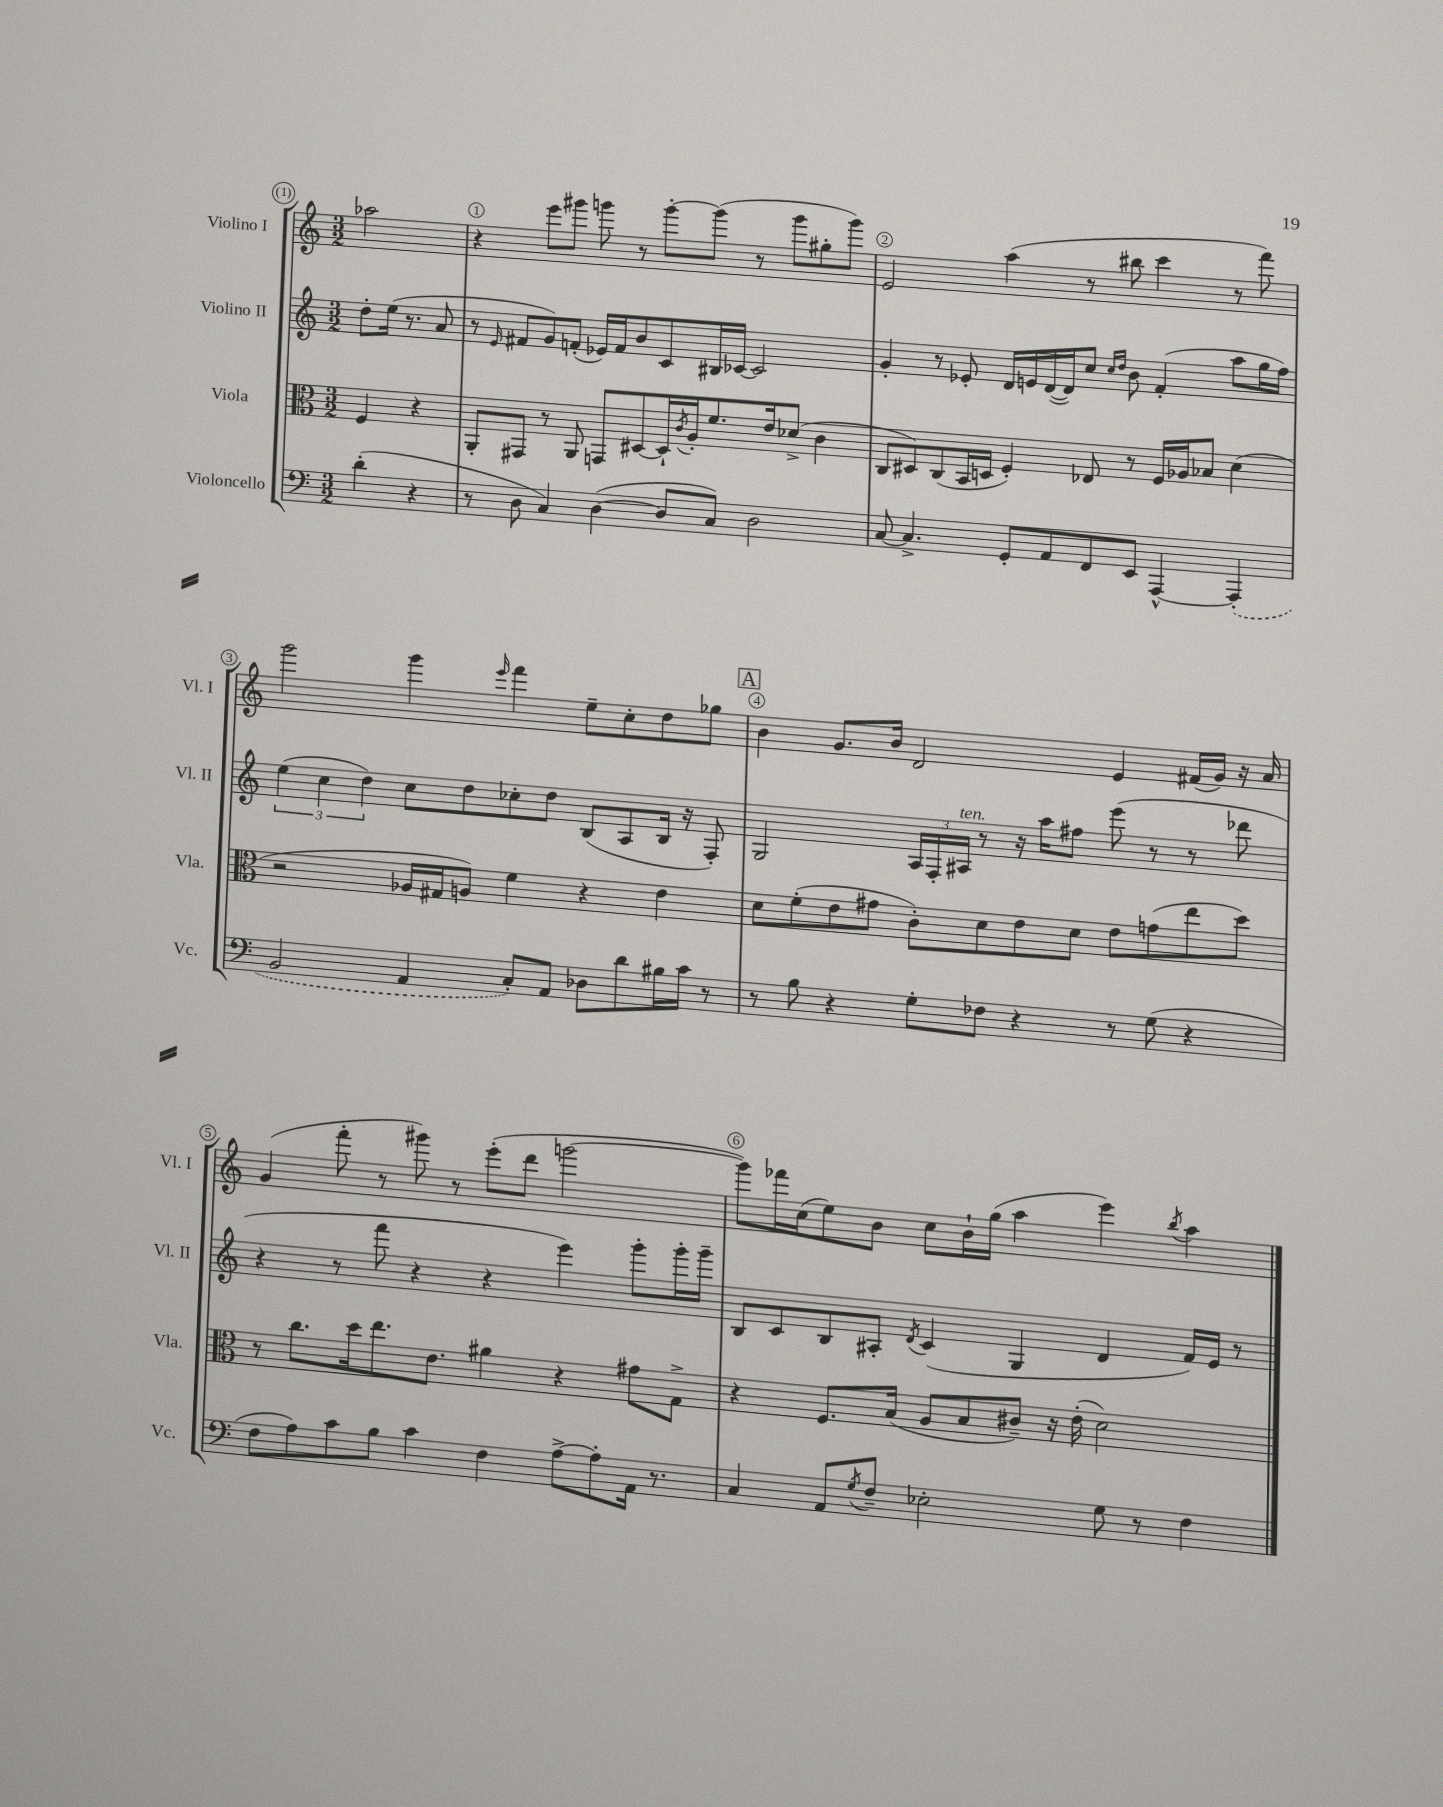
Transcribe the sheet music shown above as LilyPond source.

<<
\new StaffGroup <<
\new Staff = "s0" \with { instrumentName = "Violino I" shortInstrumentName = "Vl. I" } {
    \clef treble \key c \major \numericTimeSignature \time 3/2 \partial 2
    aes''2 |
    r4 e'''8 gis'''8 g'''8 r8 g'''8~-. g'''8( r8 g'''8 gis''8-. g'''8) |
    e'2 a''4( r8 bis''8 c'''4 r8 f'''8) |
    g'''2 g'''4 \grace { e'''16 } f'''4 e''8-- c''8-. d''8 ges''8 |
    \mark \markup { \box "A" } b'4 g'8. b'16 d'2 e'4 fis'16( g'16) r16 a'16 |
    g'4( f'''8-. r8 gis'''8) r8 e'''8-.( d'''8 g'''2~ |
    g'''8) fes'''16 c''16( e''8) b'8 c''8 b'16-! g''16( a''4 e'''4) \acciaccatura { b''8 } a''4 \bar "|." |
}
\new Staff = "s1" \with { instrumentName = "Violino II" shortInstrumentName = "Vl. II" } {
    \clef treble \key c \major \numericTimeSignature \time 3/2 \partial 2
    d''8-. e''16( r8. a'8 |
    r8 \grace { e'16 } fis'8 g'8) f'8-.( ees'16) f'16 b'8 c'8 bis16 ces'16~ ces'2 |
    g'4-. r8 ees'8-. d'16 e'16 d'16~( d'16) c''8 \grace { c''16 d''16 } b'8 f'4-.( a''8 g''16 f''16) |
    \tuplet 3/2 { e''4( c''4 d''4) } c''8 d''8 ces''8-. d''8 b8( a8 b16 r16 f8-.) |
    \mark \markup { \box "A" } g2 \tuplet 3/2 { a16 f16-. ais16^\markup { \italic "ten." } } r8 r16 a''16 fis''8 e'''8( r8 r8 des'''8 |
    r4 r8 f'''8 r4 r4 e'''4) g'''8-. g'''16-. g'''16-- |
    b8 c'8 b8 ais8-. \acciaccatura { d'8 } c'4( g4 d'4 f'16) e'16 r8 \bar "|." |
}
\new Staff = "s2" \with { instrumentName = "Viola" shortInstrumentName = "Vla." } {
    \clef alto \key c \major \numericTimeSignature \time 3/2 \partial 2
    f4 r4 |
    a,8-. gis,8 r8 a,8 g,8 dis8~ dis16-! \acciaccatura { c'8 } a16-. f'8. e'16 des'8->( c'4 |
    c8 dis8) c8( b,16 d16 f4-.) ees8 r8 f16 aes16 bes8 d'4( |
    r2 aes16 gis16 a8) f'4 r4 e'4 |
    \mark \markup { \box "A" } d'8 f'8-.( e'8 gis'8 c'8-.) d'8 e'8 d'8 e'8 g'8( e''8 d''8) |
    r8 c''8. d''16 e''8. e'8. ais'4 r4 gis'8 g8-> |
    r4 f8. b16( a8 b8 cis'8--) r16 e'16-.( d'2) \bar "|." |
}
\new Staff = "s3" \with { instrumentName = "Violoncello" shortInstrumentName = "Vc." } {
    \clef bass \key c \major \numericTimeSignature \time 3/2 \partial 2
    d'4-.( r4 |
    r8 d8 c4) d4~( d8 c8) d2 |
    c8~ c4.-> g,8-. a,8 f,8 e,8 a,,4~-^ \once \slurDashed a,,4-.( |
    b,2 a,4 c8-.) a,8 des8 d'8 bis16 c'16 r8 |
    \mark \markup { \box "A" } r8 b8 r4 g8-. fes8 r4 r8 g8( r4 |
    f8 a8) c'8 b8 c'4 f4 a8~-> a8-. a,16 r8. |
    c4 a,8 \acciaccatura { g8 } f8-- ees2-. g8 r8 f4 \bar "|." |
}
>>
>>
\layout { \context { \Score \override BarNumber.break-visibility = ##(#f #t #t) barNumberVisibility = #all-bar-numbers-visible \override BarNumber.stencil = #(make-stencil-circler 0.1 0.3 ly:text-interface::print) } }
